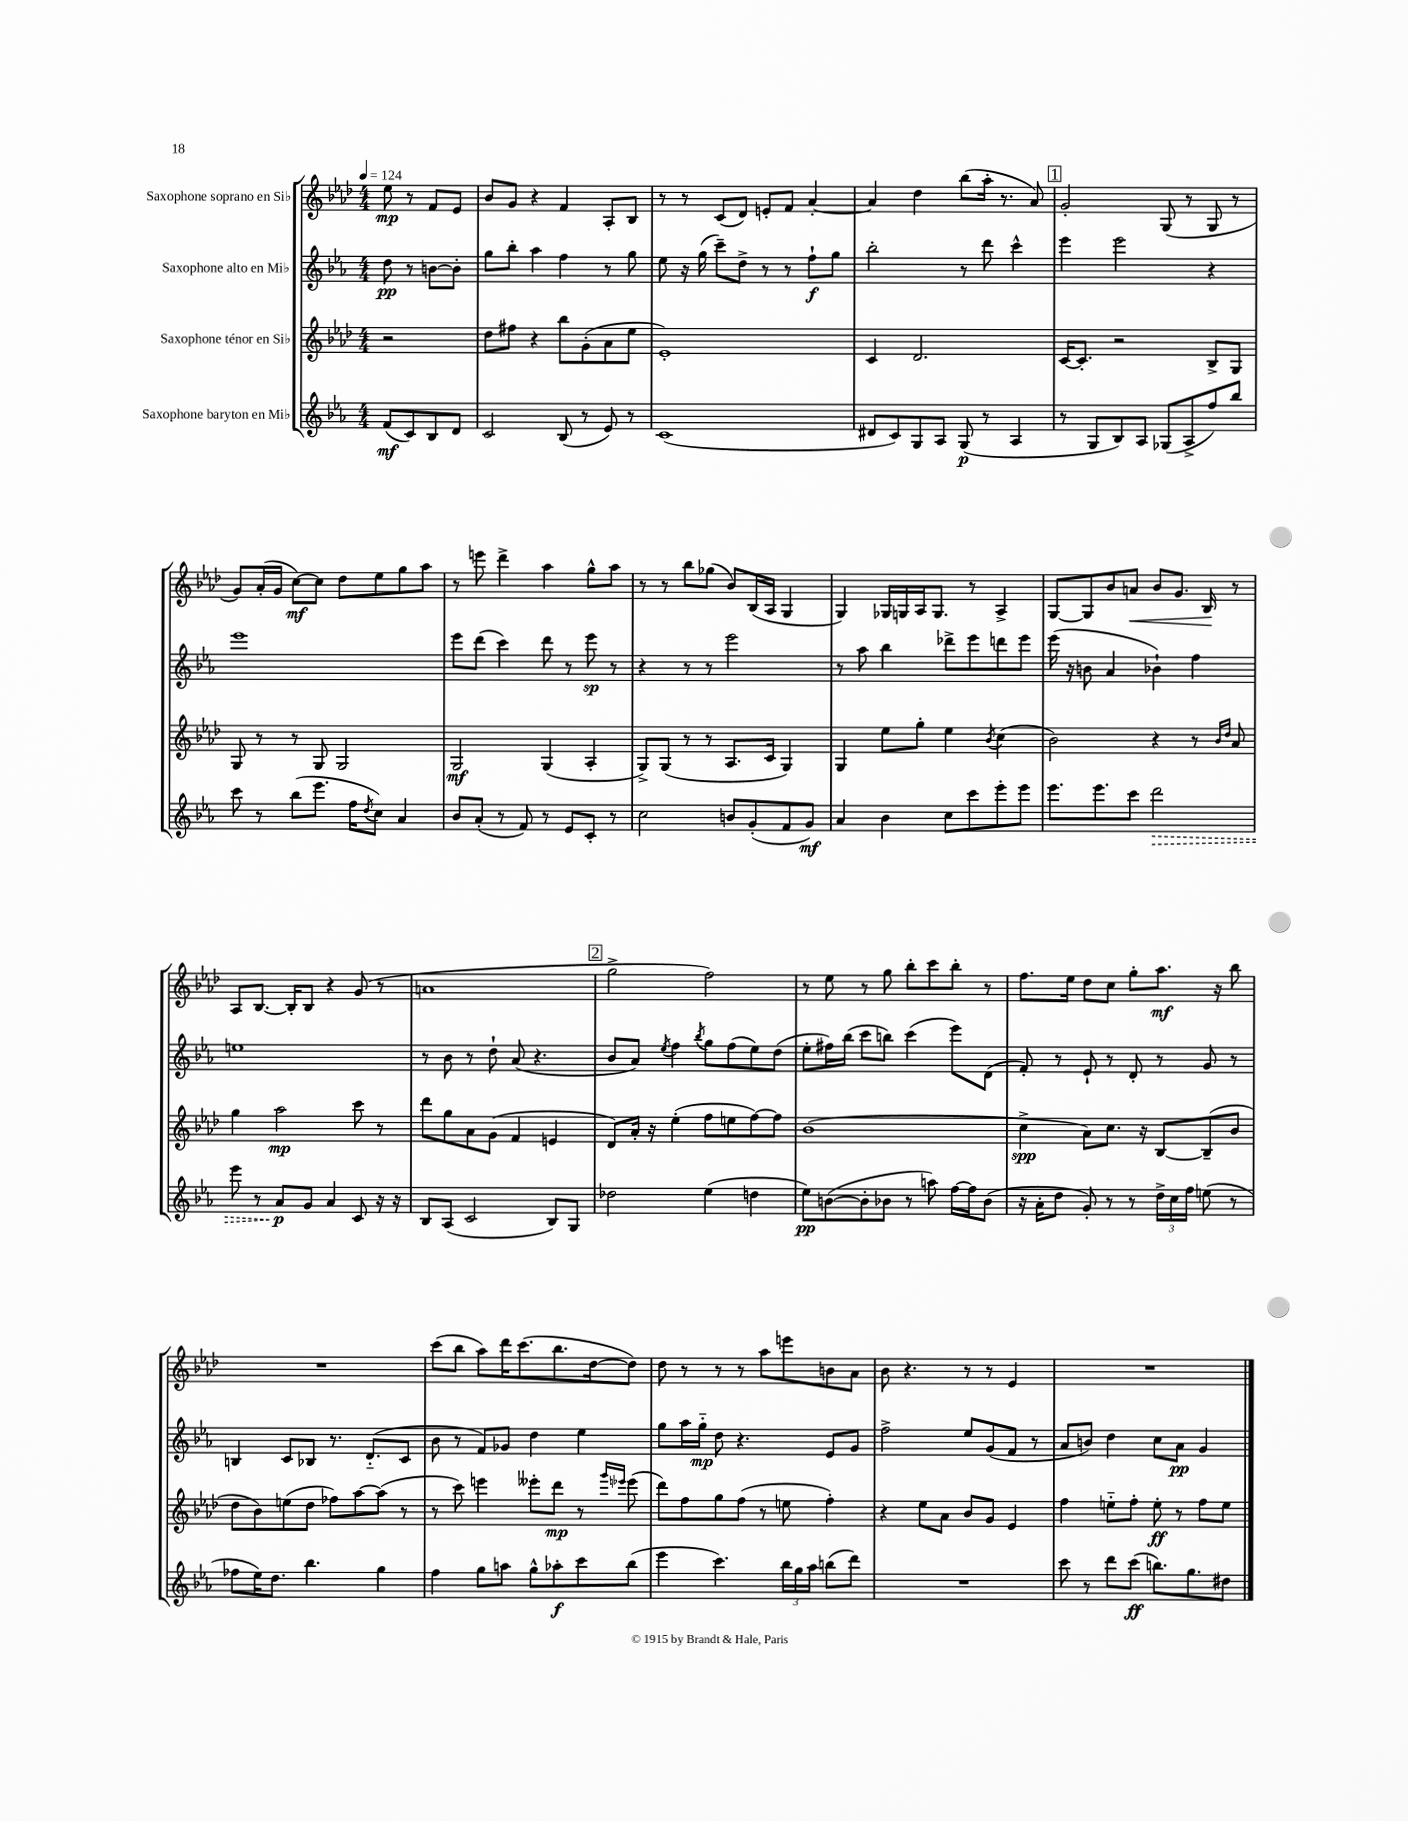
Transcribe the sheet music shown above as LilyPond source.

<<
\new StaffGroup <<
\new Staff = "s0" \with { instrumentName = "Saxophone soprano en Sib" } {
    \clef treble \key aes \major \numericTimeSignature \time 4/4 \partial 2 \tempo 4 = 124
    ees''8\mp r8 f'8 ees'8 |
    bes'8 g'8 r4 f'4 aes8-. bes8 |
    r8 r8 c'8( des'8) e'8-. f'8 aes'4~-. |
    aes'4 des''4 bes''8( aes''16-. r8. aes'8) |
    \mark \markup { \box "1" } g'2-. g8( r8 g8 r8 |
    g'8) aes'16-.( g'16 c''8~\mf) c''8 des''8 ees''8 g''8 aes''8 |
    r8 e'''8 des'''4-> aes''4 g''8-^ aes''8 |
    r8 r8 bes''8 ges''8( bes'8) bes16( aes16 g4 |
    g4) ges16 g16 aes16 g8. r8 aes4-> |
    g8~ g8 bes'8 a'8\< bes'8 g'8. bes16\! r8 |
    aes8 bes8.~ bes16-. bes8 r4 g'8( r8 |
    a'1 |
    \mark \markup { \box "2" } g''2-> f''2) |
    r8 ees''8 r8 g''8 bes''8-. c'''8 bes''8-. r8 |
    f''8. ees''16 des''8 c''8 g''8-. aes''8.\mf r16 bes''8 |
    R1 |
    c'''8( bes''8 aes''8) des'''16 c'''8.( bes''8. des''16~ des''8) |
    des''8 r8 r8 r8 aes''8 e'''8 b'8 aes'8 |
    bes'8 r4. r8 r8 ees'4 |
    R1 \bar "|." |
}
\new Staff = "s1" \with { instrumentName = "Saxophone alto en Mib" } {
    \clef treble \key ees \major \numericTimeSignature \time 4/4 \partial 2
    d''8\pp r8 b'8~ b'8-. |
    g''8 bes''8-. aes''4 f''4 r8 g''8 |
    ees''8 r16 g''16( c'''8--) d''8-> r8 r8 f''8-!\f g''8 |
    bes''2-. r8 d'''8 c'''4-^ |
    \mark \markup { \box "1" } ees'''4 ees'''2 r4 |
    ees'''1 |
    ees'''8 d'''8( c'''4) d'''8 r8 ees'''8\sp r8 |
    r4 r8 r8 ees'''2 |
    r8 aes''8 bes''4 des'''8-> ees'''8 d'''8 ees'''8 |
    ees'''16( r16 b'8 aes'4 bes'4-!) f''4 |
    e''1 |
    r8 bes'8 r8 d''8-! aes'8( r4. |
    \mark \markup { \box "2" } bes'8 aes'8) \acciaccatura { ees''8 } f''4 \acciaccatura { bes''8 } g''8 f''8( ees''8) d''8( |
    ees''8-. fis''16) bes''16( c'''8 b''8) c'''4( ees'''8) d'8( |
    f'8-.) r8 ees'8-! r8 d'8-. r8 g'8 r8 |
    b4 c'8 bes8 r8. d'8.-_( c'8 |
    bes'8 r8 f'8) ges'8 d''4 ees''4 |
    g''8 aes''16 g''16-_\mp d''8 r4. ees'8 g'8 |
    f''2-> ees''8 g'8( f'8 r8 |
    aes'8 b'8) d''4 c''8 aes'8\pp g'4 \bar "|." |
}
\new Staff = "s2" \with { instrumentName = "Saxophone ténor en Sib" } {
    \clef treble \key aes \major \numericTimeSignature \time 4/4 \partial 2
    r2 |
    des''8 fis''8 r4 bes''8 g'8-.( aes'8 ees''8 |
    ees'1-.) |
    c'4 des'2. |
    \mark \markup { \box "1" } c'16~ c'8.-. r2 bes8-> g8 |
    g8 r8 r8 g8 g2 |
    g2\mf g4( aes4-. |
    g8->) g8( r8 r8 aes8. c'16 g4) |
    g4 ees''8 g''8-. ees''4 \acciaccatura { bes'8 } c''4( |
    bes'2) r4 r8 \grace { bes'16 des''16 } aes'8 |
    g''4 aes''2\mp c'''8 r8 |
    des'''8 g''8 aes'8 g'8( f'4 e'4 |
    \mark \markup { \box "2" } des'8) aes'16-. r16 ees''4-.( f''8 e''8 f''8~) f''8 |
    bes'1( |
    c''4->\spp aes'8) c''8. r16 bes8~ bes8--( bes'8 |
    des''8 bes'8) e''8( des''8 fes''8) aes''8~ aes''8( r8 |
    r8 c'''8) e'''4 eeses'''8-. des'''8\mp r8 \grace { g'''16 ees'''16 } ees'''8( |
    des'''8) f''8 g''8 f''8( r8 e''8 f''4-.) |
    r4 ees''8 aes'8 bes'8 g'8 ees'4 |
    f''4 e''8-_ f''8-. e''8-.\ff r8 f''8 e''8 \bar "|." |
}
\new Staff = "s3" \with { instrumentName = "Saxophone baryton en Mib" } {
    \clef treble \key ees \major \numericTimeSignature \time 4/4 \partial 2
    f'8\mf( c'8) bes8 d'8 |
    c'2 bes8( r8 ees'8) r8 |
    c'1( |
    dis'8 c'8) g8 aes8 g8\p( r8 aes4 |
    \mark \markup { \box "1" } r8 g8 bes8) aes8 ges8( aes8-> f''8) bes''8 |
    c'''8 r8 bes''8( ees'''8. f''16 \acciaccatura { d''8 } c''8) aes'4 |
    bes'8 aes'8-.( r8 f'8) r8 ees'8 c'8-. r8 |
    c''2 b'8 g'8-.( f'8 g'8\mf) |
    aes'4 bes'4 c''8 c'''8 ees'''8-. ees'''8 |
    ees'''8. ees'''8. c'''8 \once \override Hairpin.style = #'dashed-line d'''2\> |
    ees'''8 r8 aes'8\p\! g'8 aes'4 c'8 r16 r16 |
    bes8 aes8( c'2 bes8) g8 |
    \mark \markup { \box "2" } des''2 ees''4( d''4 |
    ees''8\pp) b'8~( b'8-. bes'8 r8 a''8) f''16~ f''16 bes'8( |
    r16 aes'16-. d''8 g'8-.) r8 r8 \tuplet 3/2 { d''16-> c''16 f''16 } e''8( r8 |
    fes''8 ees''16) d''8. bes''4. g''4 |
    f''4 g''8 a''8 g''8-^ aes''8-.\f c'''8 bes''8( |
    ees'''4 c'''4.) \tuplet 3/2 { bes''16 g''16 aes''16 } b''8( d'''8) |
    R1 |
    c'''8 r8 d'''8 c'''8\ff( b''8.) g''8. dis''8 \bar "|." |
}
>>
>>
\layout { \context { \Score \remove "Bar_number_engraver" } }
